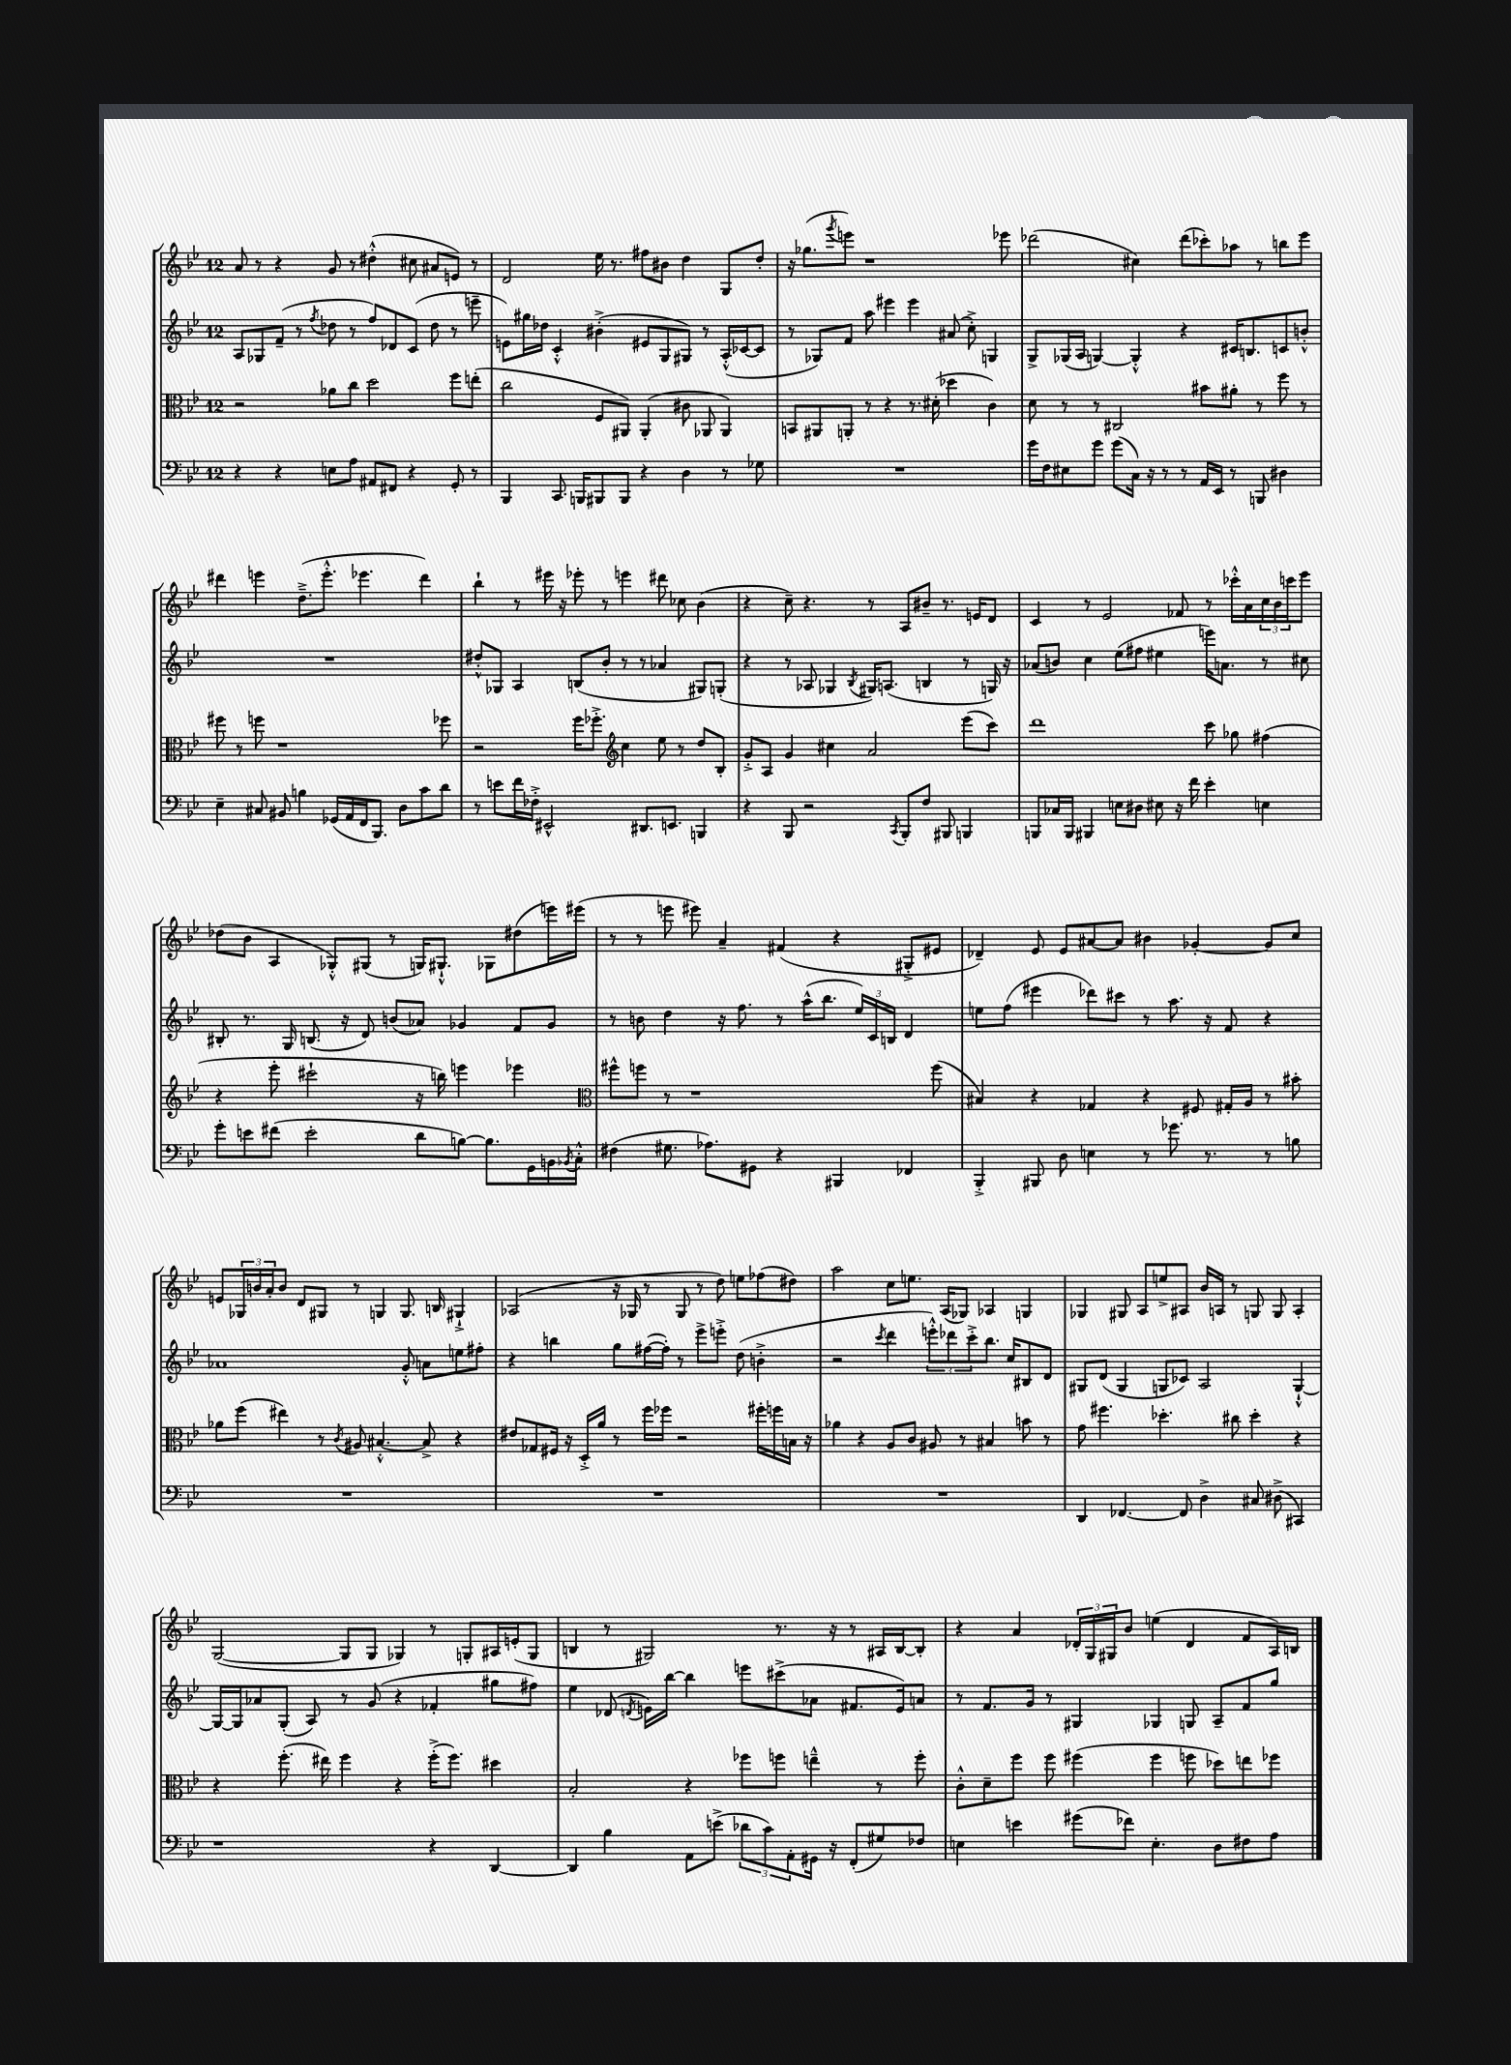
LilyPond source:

<<
\new StaffGroup <<
\new Staff = "s0" {
    \clef treble \key bes \major \once \override Staff.TimeSignature.style = #'single-digit \time 12/8
    a'8 r8 r4 g'8 r8 dis''4-.-^( cis''8 ais'8 e'8) r8 |
    d'2 ees''16 r8. fis''8 bis'8 d''4 g8 d''8-. |
    r16 ges''8.( \acciaccatura { g'''8 } e'''8) r1 ees'''8 |
    des'''2( cis''4) des'''8( ces'''8-.) aes''8 r8 b''8 ees'''8 |
    dis'''4 e'''4 d''8.--->( e'''8.-.-^ ees'''4. dis'''4) |
    bes''4-! r8 eis'''16 r16 ees'''8-. r8 e'''4 dis'''8 ces''8 bes'4( |
    r4 c''8--) r4. r8 a8 bis'8-- r8. e'16 d'8 |
    c'4 r8 ees'2 fes'8 r8 ces'''16-.-^ a'16 \tuplet 3/2 { c''16 bes'16 c'''16 } ees'''8 |
    des''8( bes'8 a4 ges8-.-^) gis8( r8 g16) gis8.-!-^ ges8 dis''8( e'''16) eis'''16( |
    r8 r8 e'''8 eis'''8) a'4-- fis'4( r4 gis8-.-> eis'8 |
    des'4--) ees'8 ees'8 ais'8~ ais'8 bis'4 ges'4~-. ges'8 c''8 |
    e'8 \tuplet 3/2 { ges16 b'16 a'16-. } b'8 d'8 gis8 r8 g4 g8. b16 gis4-!-> |
    aes2( r16 ges16 r8 ges8 r8 d''8) e''8 fes''8( dis''8) |
    a''2 c''8 e''8. a16( ges8) aes4 g4 |
    ges4 gis8 a8 e''8-> ais8 bes'16 a16 r8 g8 g8 a4-. |
    g2~( g8 g8 ges4) r8 g8-. ais16 e'16-.( g8 |
    b4 r8 gis2) r8. r16 r8 ais16 b16~ b8-. |
    r4 a'4 \tuplet 3/2 { des'16-. g16 gis16 } bes'8 e''4( des'4 f'8 a16) b16 \bar "|." |
}
\new Staff = "s1" {
    \clef treble \key bes \major \once \override Staff.TimeSignature.style = #'single-digit \time 12/8
    a8 ges8 f'8--( r8 \acciaccatura { f''8 } des''8 r8 f''8) des'8 c'8( des''8 r8 e'''8-- |
    e'8) gis''16 des''16 c'4-.-^ bis'4-.->( eis'8 g8 gis8) r8 a16-.-^( ces'16~ ces'8 |
    r8 ges8) f'8 a''8 eis'''4 eis'''4 ais'8( c''8-.->) g4 |
    g8-> ges16( a16 g4~) g4-.-^ r4 cis'16 b8. c'8 b'8-.-^ |
    R1. |
    dis''8-.-^ ges8 a4 b8( bes'8-. r8 r8 aes'4 gis8) g8-.( |
    r4 r8 aes8 ges4 \acciaccatura { bes8 } gis16) a8.( b4 r8 g16) r16 |
    aes'8( b'8) c''4 ees''8( fis''8 eis''4 e'''16) a'8. r8 cis''8 |
    bis8-. r8. g16 b8.( r16 d'8) b'8( aes'8) ges'4 f'8 ges'8 |
    r8 b'8 d''4 r16 f''8. r8 a''16-^( bes''8. \tuplet 3/2 { ees''16) c'16 b16 } d'4 |
    e''8 f''8( eis'''4 des'''8) cis'''8 r8 a''8. r16 f'8 r4 |
    aes'1 g'8-.-^ a'8 e''8 fis''8-. |
    r4 b''4 g''8 fis''16~( fis''16-.) r8 ees'''8-> e'''8-.-> d''8( b'4-.-> |
    r2 \acciaccatura { c'''8 } d'''4 \tuplet 3/2 { e'''8-.-^) des'''8 c'''8-.-> } bes''8. c''16 bis8 d'8 |
    gis8 d'8( gis4 g8 ces'8) a2 g4~-!-^ |
    g16~ g16 aes'8 g8-.( a8) r8 g'8( r4 fes'4-. gis''8 fis''8) |
    ees''4 des'8( \acciaccatura { d'8 } e'16) bes''16~ bes''4 e'''8 cis'''8->( aes'8 fis'8. e'16) a'8 |
    r8 f'8. g'16 r8 gis4 ges4 g8 a8-- f'8 g''8 \bar "|." |
}
\new Staff = "s2" {
    \clef alto \key bes \major \once \override Staff.TimeSignature.style = #'single-digit \time 12/8
    r2 aes'8 c''8 d''2 f''8 e''8-.( |
    c''2 f8 ais,8) ais,4-.( cis'8 aes,8 aes,4) |
    b,8 ais,8 a,8-. r8 r4 r8. dis'16-.( des''4 c'4) |
    d'8 r8 r8 cis2 bis'8 ais'8-. r8 f''8 r8 |
    fis''8 r8 f''8 r1 fes''8 |
    r2 f''16 fes''8.-.-> \clef treble c''4 ees''8 r8 d''8 bes8-. |
    g'8-.-> a8 g'4 cis''4 a'2 ees'''8( c'''8) |
    d'''1 c'''8 ges''8 fis''4( |
    r4 ees'''8-. cis'''2-! r16 b''16) e'''4 ees'''4 |
    \clef alto fis''8-^ f''8 r8 r1 f''8( |
    bis4) r4 ges4 r4 fis8 gis16-. a16 r8 bis'8-. |
    aes'8 f''8( eis''4) r8 \acciaccatura { c'8 } ais8 bis4.~-.-^ bis8-> r4 |
    eis'8 ges8 fis16 r16 d16-.-> a'16 r8 f''16 fes''16 r2 fis''16-. f''16 b16 r16 |
    aes'4 r4 a8 c'8 ais8 r8 bis4 b'8 r8 |
    g'8 fis''4. des''4.-. cis''8 des''4-. r4 |
    r4 f''8.-.( eis''16) f''4 r4 f''16-.->( f''8.) dis''4 |
    bes2-. r4 fes''8 f''8 e''4---^ r8 f''8-. |
    c'8-.-^ d'8-- f''8 f''8 fis''4( fis''4 f''8 des''8) e''8 fes''8 \bar "|." |
}
\new Staff = "s3" {
    \clef bass \key bes \major \once \override Staff.TimeSignature.style = #'single-digit \time 12/8
    r4 r4 e8 a8 ais,8 fis,8 r4 g,8-. r8 |
    bes,,4 c,8. b,,16 bis,,8 bis,,8 r4 d4 r8 ges8 |
    R1. |
    g'16 f16 eis8 g'8 g'8( c16) r16 r8 r8 a,16 ees,16 r8 b,,8 dis4 |
    ees4-- cis8 bis,8 b4 ges,16( a,16 f,16 bes,,8.) d8 c'8 d'8 |
    r8 e'8 f'16 fes16-.-> eis,2-^ dis,8. e,8. b,,4 |
    r4 bes,,8 r2 \acciaccatura { c,8 } bes,,8-. f8 bis,,8 b,,4 |
    b,,8 ces16 b,,16 bis,,4 e8 dis8 eis8 r16 f'16 ees'4-. e4 |
    g'8-. e'8 fis'8( e'2-. d'8 b8~) b8. g,16 b,16 \acciaccatura { bes,8 } c16-.-^ |
    fis4( gis8. aes8.) gis,8 r4 bis,,4 fes,4 |
    bes,,4-.-> bis,,8 d8 e4 r8 ges'8. r8. r8 b8 |
    R1. |
    R1. |
    R1. |
    d,4 fes,4.~ fes,8 d4-> cis8 dis8->( cis,4) |
    r1 r4 d,4~ |
    d,4 bes4 a,8 e'8->( \tuplet 3/2 { des'8 c'8) a,8-. } gis,16 r16 f,8-.( gis8) fes8 |
    e4 e'4 gis'8( fes'8) e4.-. d8 fis8 a8 \bar "|." |
}
>>
>>
\layout { \context { \Score \remove "Bar_number_engraver" } }
